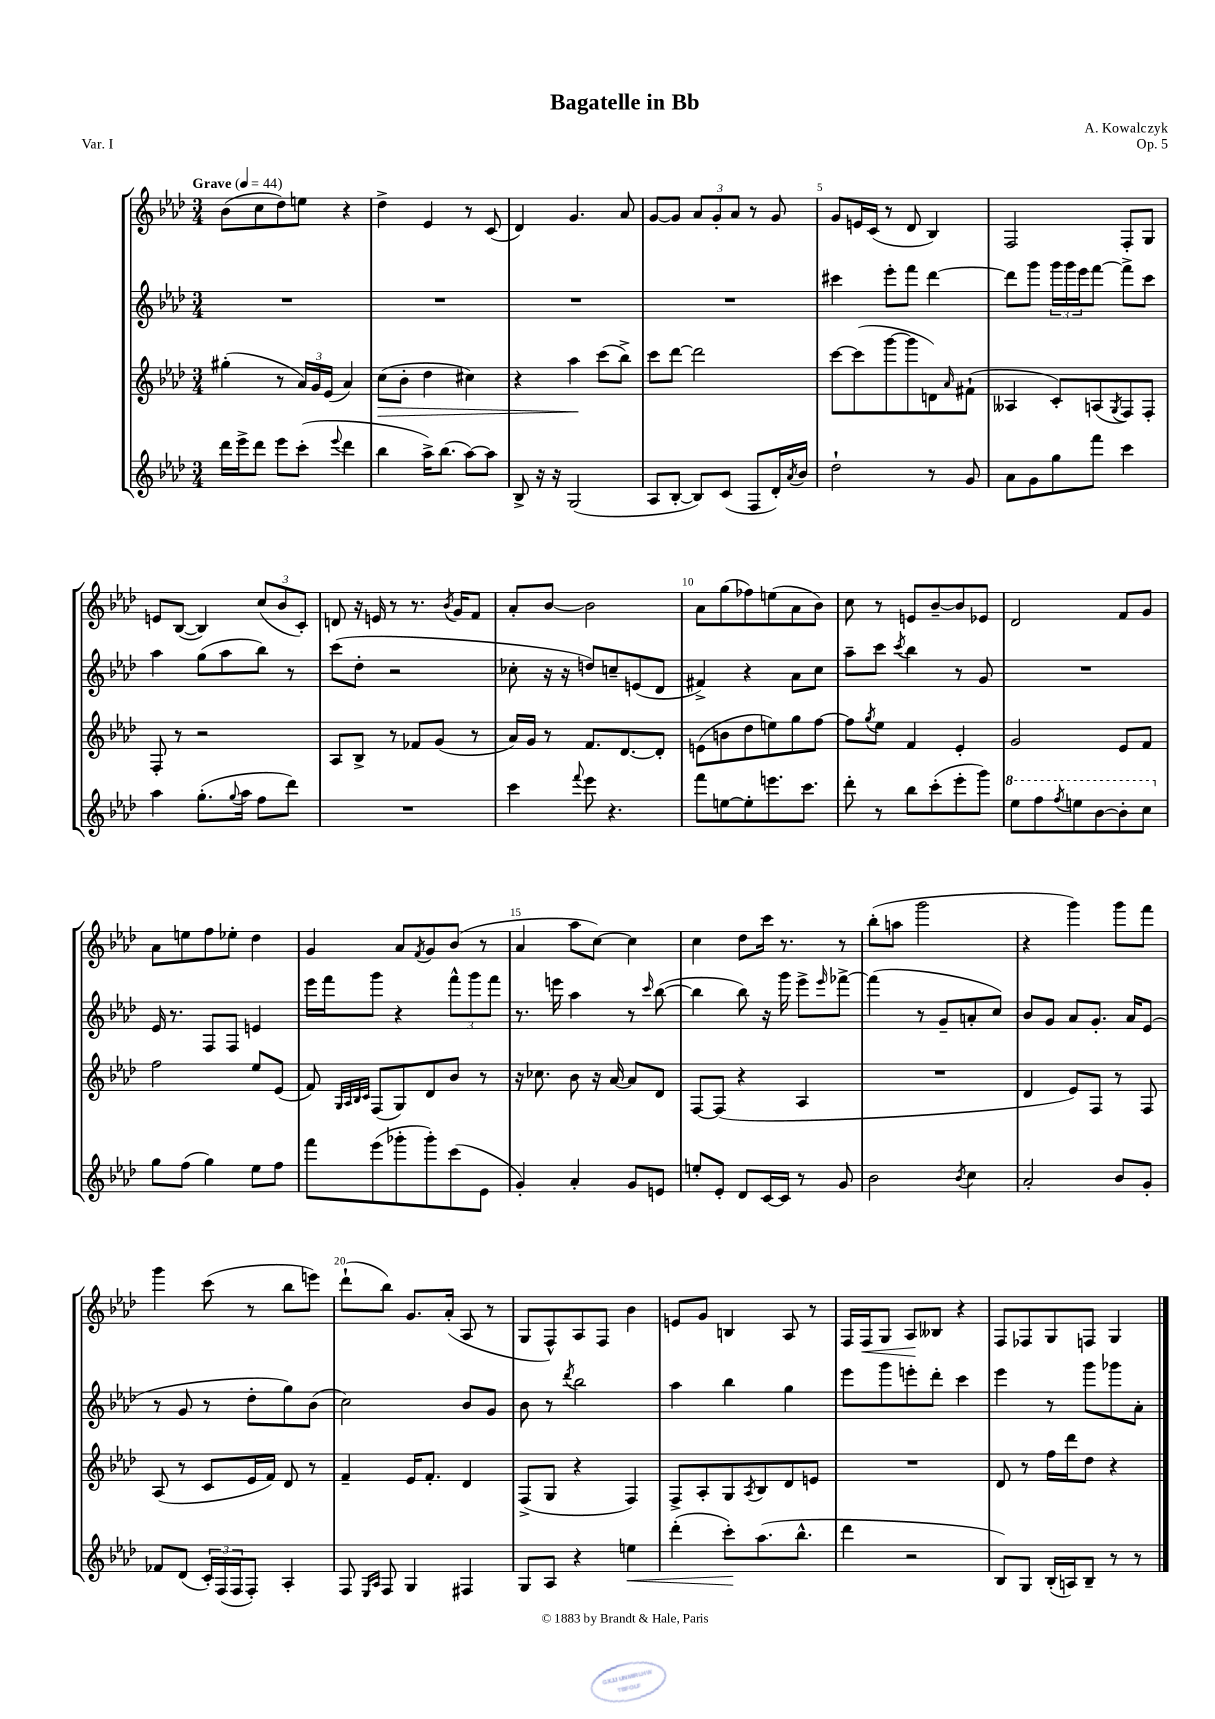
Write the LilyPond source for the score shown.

\header { title = "Bagatelle in Bb" composer = "A. Kowalczyk" opus = "Op. 5" piece = "Var. I" }
<<
\new StaffGroup <<
\new Staff = "s0" {
    \clef treble \key aes \major \numericTimeSignature \time 3/4 \tempo "Grave" 4 = 44
    bes'8( c''8 des''8) e''8 r4 |
    des''4-> ees'4 r8 c'8( |
    des'4) g'4. aes'8 |
    g'8~ g'8 \tuplet 3/2 { aes'8 g'8-. aes'8 } r8 g'8 |
    g'8 e'16 c'16( r8 des'8 bes4) |
    f2 f8-. g8 |
    e'8 bes8~( bes4) \tuplet 3/2 { c''8( bes'8 c'8-.) } |
    d'8 r16 e'16 r8 r8. \acciaccatura { bes'8 } g'16 f'8 |
    aes'8-. bes'8~ bes'2 |
    aes'8 g''8( fes''8) e''8( aes'8 bes'8) |
    c''8 r8 e'8 bes'8~-- bes'8 ees'8 |
    des'2 f'8 g'8 |
    aes'8 e''8 f''8 ees''8-. des''4 |
    g'4 aes'8 \acciaccatura { f'8 } g'8 bes'8( r8 |
    aes'4 aes''8 c''8~) c''4 |
    c''4 des''8 c'''16 r8. r8 |
    bes''8-.( a''8 g'''2 |
    r4 g'''4) g'''8 f'''8 |
    g'''4 c'''8( r8 bes''8 e'''8) |
    des'''8-!( bes''8) g'8. aes'16-.( aes8 r8 |
    g8 f8-^) aes8 f8 bes'4 |
    e'8 g'8 b4 aes8 r8 |
    f16 f16\< g8 aes8\! beses8 r4 |
    f8 fes8 g8 f8 g4 \bar "|." |
}
\new Staff = "s1" {
    \clef treble \key aes \major \numericTimeSignature \time 3/4
    R2. |
    R2. |
    R2. |
    R2. |
    cis'''4 ees'''8-. f'''8 des'''4~ |
    des'''8 g'''8 \tuplet 3/2 { g'''16 g'''16 ees'''16 } f'''8~ f'''8-> c'''8 |
    aes''4 g''8( aes''8 bes''8) r8 |
    c'''8( des''8-. r2 |
    ces''8-. r16 r16 d''8) c''8-- e'8( des'8 |
    fis'4->) r4 aes'8 c''8 |
    aes''8-- c'''8 \acciaccatura { c'''8 } bes''4 r8 g'8 |
    R2. |
    ees'16 r8. f8 f8 e'4 |
    ees'''16 f'''16 g'''8 r4 \tuplet 3/2 { f'''8-^ g'''8 f'''8 } |
    r8. e'''16 aes''4 r8 \grace { c'''16 } bes''8~( |
    bes''4 bes''8) r16 g'''16 ees'''8-> \grace { ees'''16 } fes'''8~-> |
    fes'''4( r8 g'8-- a'8-. c''8) |
    bes'8 g'8 aes'8 g'8.-. aes'16 ees'8( |
    r8 g'8 r8 des''8-. g''8) bes'8( |
    c''2) bes'8 g'8 |
    bes'8 r8 \acciaccatura { des'''8 } bes''2 |
    aes''4 bes''4 g''4 |
    ees'''8 g'''8 e'''8-. des'''8-. c'''4 |
    ees'''4 r8 g'''8 ges'''8 aes'8-. \bar "|." |
}
\new Staff = "s2" {
    \clef treble \key aes \major \numericTimeSignature \time 3/4
    gis''4-.( r8 \tuplet 3/2 { aes'16) g'16 ees'16( } aes'4) |
    c''8\>( bes'8-. des''4 cis''4) |
    r4 aes''4\! c'''8( bes''8->) |
    c'''8 des'''8~ des'''2 |
    c'''8~ c'''8( g'''8~ g'''8 d'8) \grace { aes'16 } fis'8-!( |
    aeses4 c'8-.) a8( \acciaccatura { g8 } f8) f8-. |
    f8-. r8 r2 |
    aes8 bes8-> r8 fes'8 g'8( r8 |
    aes'16) g'16 r8 f'8. des'8.~ des'8-. |
    e'8( b'8 des''8 e''8) g''8 f''8~ |
    f''8 \acciaccatura { g''8 } ees''8 f'4 ees'4-. |
    g'2 ees'8 f'8 |
    f''2 ees''8 ees'8( |
    f'8) \grace { g32 aes32 bes32 c'32 } f8( g8) des'8 bes'8 r8 |
    r16 ces''8. bes'8 r16 aes'16~ aes'8 des'8 |
    f8~ f8( r4 aes4 |
    R2. |
    des'4 ees'8) f8 r8 f8 |
    aes8( r8 c'8 ees'16 f'16) des'8 r8 |
    f'4-- ees'16 f'8.-. des'4 |
    f8->( g8 r4 f4) |
    f8-> aes8-. g8 \acciaccatura { aes8 } bes8 des'8 e'8 |
    R2. |
    des'8 r8 f''16 des'''16 des''8 r4 \bar "|." |
}
\new Staff = "s3" {
    \clef treble \key aes \major \numericTimeSignature \time 3/4
    des'''16 ees'''16-> des'''8 ees'''8 c'''8-.( \appoggiatura { ees'''8 } des'''4 |
    bes''4 aes''16->) bes''8.( aes''8~) aes''8 |
    bes8-> r16 r16 g2( |
    aes8 bes8~-. bes8) c'8( f8 des'16-.) \acciaccatura { aes'8 } bes'16 |
    des''2-! r8 g'8 |
    aes'8 g'8 g''8 f'''8 c'''4 |
    aes''4 g''8.-.( \appoggiatura { g''8 } aes''16 f''8 des'''8) |
    R2. |
    c'''4 \appoggiatura { f'''8 } ees'''8 r4. |
    f'''8 e''8~ e''8-. e'''8. c'''8. |
    des'''8-. r8 bes''8 c'''8-.( ees'''8-. g'''8) |
    \ottava #1 ees'''8 f'''8 \acciaccatura { f'''8 } e'''8 bes''8~ bes''8-. c'''8 \ottava #0 |
    g''8 f''8( g''4) ees''8 f''8 |
    f'''8 ees'''8( ges'''8-. ges'''8-.) c'''8( ees'8 |
    g'4-.) aes'4-. g'8 e'8 |
    e''8-. ees'8-. des'8 c'16~ c'16 r8 g'8 |
    bes'2 \acciaccatura { bes'8 } c''4 |
    aes'2-. bes'8 g'8-. |
    fes'8 des'8( \tuplet 3/2 { c'16-.) f16( f16 } f8-.) aes4-. |
    f8 \grace { ees16 aes16 } f8 g4 fis4 |
    g8 aes8 r4 e''4\< |
    des'''4-.( c'''8-.\!) aes''8.( bes''8.-^ |
    des'''4 r2 |
    bes8) g8 bes16-.( a16) bes8-- r8 r8 \bar "|." |
}
>>
>>
\layout { \context { \Score \override BarNumber.break-visibility = ##(#f #t #t) barNumberVisibility = #(every-nth-bar-number-visible 5) } }
